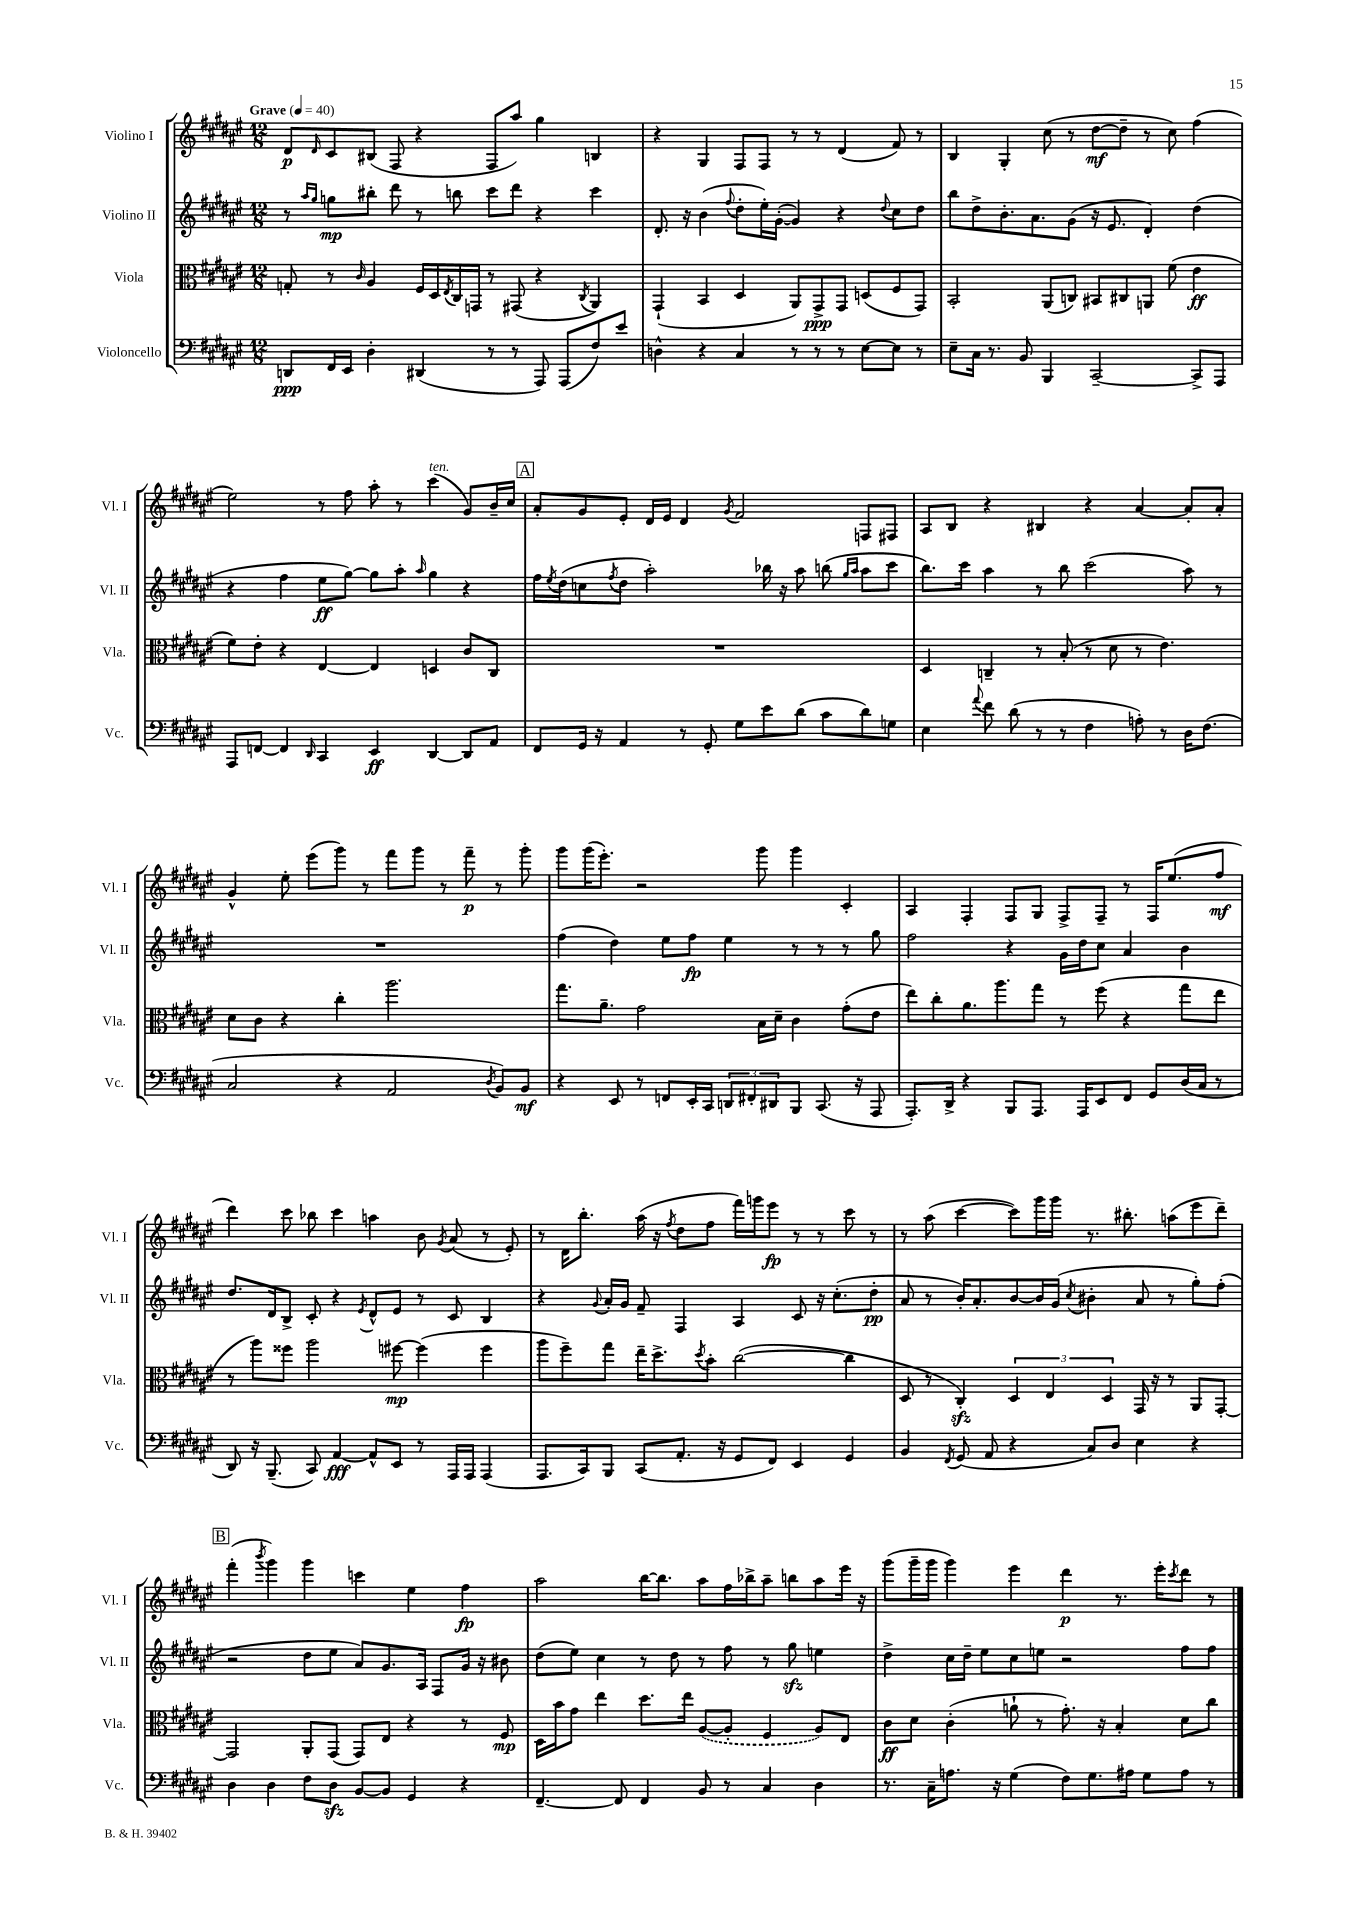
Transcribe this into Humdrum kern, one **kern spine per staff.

**kern	**kern	**kern	**kern
*staff4	*staff3	*staff2	*staff1
*clefF4	*clefC3	*clefG2	*clefG2
*k[f#c#g#d#a#e#]	*k[f#c#g#d#a#e#]	*k[f#c#g#d#a#e#]	*k[f#c#g#d#a#e#]
*M12/8	*M12/8	*M12/8	*M12/8
*MM40	*MM40	*MM40	*MM40
8DD/L	8G'/	8r	8d#/L
.	.	16qqaa#/LL	.
.	.	16qqgg#/JJ	16qqd#/
16FF#/L	8r	8gg\L	8c#/
16EE#/JJ	.	.	.
.	16qqc#/	.	.
4D#'\	4A#/	8bb#'\J	(8B#/J
.	.	8ddd#\	8F#/
(4DD#/	16F#/LL	8r	4r
.	16D#/	.	.
.	8qE#/	.	.
.	16C#/	8bb\	.
.	16GG/JJ	.	.
8r	8r	8ccc#\L	8F#/L
8r	(8GG#/	8ddd#\J	8aa#/J)
8AAA#/)	4r	4r	4gg#\
(8AAA#/L	.	.	.
.	8qC#/	.	.
8F#/)	4AA#/)	4ccc#\	4B/
8e#/J	.	.	.
=	=	=	=
4D^^\	(4GG#`/	8.d#'/	4r
.	.	16r	.
4r	4BB/	(4b\	4G#/
.	.	8qqff#/	.
4C#/	4D#/	8dd#'\L	8F#/L
.	.	16ee#'\L)	8F#/J
.	.	([16g#'\JJ	.
8r	8AA#/L)	4g#/])	8r
8r	8GG#^/	.	8r
8r	8GG#/J	4r	(4d#/
[8E#\L	(8D/L	.	.
.	.	8qqdd#/	.
8E#\]J	8F#/	8cc#\L	8f#/)
8r	8GG#/J)	8dd#\J	8r
=	=	=	=
8E#~\L	2BB'/	8bb\L	4B/
16C#\Jk	.	8dd#^\	.
8.r	.	.	.
.	.	8.b'\	4G#'/
8BB/	.	.	.
.	.	8.a#\	.
4BBB/	(8AA#/L	.	(8cc#\
.	8C/J)	(8g#\J	8r
[2CC#~/	8BB#/L	16r	[8dd#\L
.	.	8.e#/	.
.	8C#/	.	8dd#~\]J
.	8AA/J	4d#'/)	8r
.	(8f#\	.	8cc#\)
8CC#^/]L	4e#\	(4dd#\	(4ff#\
8AAA#/J	.	.	.
=	=	=	=
8AAA#/L	8f#\L)	4r	2ee#\)
[8FF/J	8e#'\J	.	.
4FF/]	4r	4ff#\	.
16qqDD#/	.	.	.
4CC#/	[4E#/	8ee#\L	8r
.	.	[8gg#\J)	8ff#\
4EE#/	4E#/]	8gg#\]L	8aa#'\
.	.	8aa#'\J	8r
.	.	16qqaa#/	.
[4DD#/	4D/	4gg#\	(4ccc#\
8DD#/]L	8c#/L	4r	8g#/L)
8AA#/J	8C#/J	.	16b~/L
.	.	.	16cc#/JJ
=	=	=	=
8FF#/L	1.r	16ff#\LL	8a#'/L
.	.	8qee#/	.
.	.	(16dd#\J	.
16GG#/Jk	.	8cc\	8g#/
16r	.	.	.
.	.	8qff#/	.
4AA#/	.	8dd#\J	8e#'/J
.	.	2aa#'\)	16d#/LL
.	.	.	16e#/JJ
8r	.	.	4d#/
8GG#'/	.	.	.
.	.	.	8qg#/
8G#\L	.	.	2f#/
8e#\	.	16bb-\	.
.	.	16r	.
(8d#\J	.	8aa#\	.
8c#\L	.	(8bb\	.
.	.	16qqgg#/LL	.
.	.	16qqaa#/JJ	.
8d#\)	.	8aa#\L	8F/L
8G\J	.	8ccc#\J	8F#/J
=	=	=	=
4E#\	4D#/	8.bb\L)	8A#/L
.	.	.	8B/J
.	.	16ccc#\Jk	.
8qqa#/	.	.	.
8f#\	4C~/	4aa#\	4r
(8d#\	.	.	.
8r	8r	8r	4B#/
8r	(8B'/	8bb\	.
4F#\	8r	(2ccc#\	4r
.	8d#\	.	.
8A'\)	8r	.	[4a#/
8r	4.e#\)	.	.
16D#\LK	.	8aa#\)	8a#'/]L
(8.F#\J	.	.	.
.	.	8r	8a#'/J
=	=	=	=
2C#/	8d#\L	1.r	4g#^^/
.	8c#\J	.	.
.	4r	.	8ee#'\
.	.	.	(8eee#\L
4r	4cc#'\	.	8ggg#\J)
.	.	.	8r
2AA#/	2.aa#\	.	8fff#\L
.	.	.	8ggg#\J
.	.	.	8r
.	.	.	8fff#~\
8qD#/	.	.	.
8BB/L)	.	.	8r
8BB/J	.	.	8ggg#'\
=	=	=	=
4r	8.gg#\L	(4ff#\	8ggg#\L
.	.	.	(16ggg#\K
.	8.a#~\J	.	8.eee#'\J)
8EE#/	.	4dd#\)	.
8r	2g#\	.	2r
8FF/L	.	8ee#\L	.
16EE#'/L	.	8ff#\J	.
16CC#/JJ	.	.	.
12DD/L	.	4ee#\	.
12FF#'/	.	.	.
.	16B\LL	.	8ggg#\
12DD#/	.	.	.
.	16d#~\JJ	.	.
8BBB/J	4c#\	8r	4ggg#\
(8.CC#/	.	8r	.
.	(8g#'\L	8r	4c#'/
16r	.	.	.
8AAA#/	8e#\J	8gg#\	.
=	=	=	=
8.AAA#'/L)	8ee#\L)	2ff#\	4A#/
.	8cc#'\	.	.
16DD#^/Jk	.	.	.
4r	8.a#\	.	4F#'/
.	8.aa#\	.	.
8BBB/L	.	4r	8F#/L
8.AAA#/J	8gg#\J	.	8G#/J
.	8r	16g#\LL	8F#^/L
16AAA#/LK	.	16dd#\J	.
8EE#/	(8ff#\	8cc#\J	8F#~/J
8FF#/J	4r	4a#/	8r
8GG#/L	.	.	16F#/LK
.	.	.	(8.ee#/
(16D#/L	8gg#\L	4b\	.
16C#/JJ	.	.	.
8r	8ee#\J	.	8ff#/J
=	=	=	=
8DD#/)	8r	8.dd#/L	4ddd#\)
16r	8aa#\L)	.	.
(8.BBB~/	.	16d#/k	.
.	8ff##\J	8B^/J	8ccc#\
8CC#/)	2aa#\	8c#'/	8bb-\
[4AA#/	.	4r	4ccc#\
.	.	8qe#/	.
8AA#^^/]L	.	8d#^^/L	4aa\
8EE#/J	[8ff#\	8e#/J	.
8r	(4ff#\]	8r	8b\
.	.	.	8qg#/
16AAA#/LL	.	8c#/	(8a#/
16AAA#/JJ	.	.	.
(4AAA#/	4ff#\	4B/	8r
.	.	.	8e#'/)
=	=	=	=
8.AAA#/L	8aa#\L	4r	8r
.	8ff#~\)	.	16d#\LK
16CC#/k)	.	.	8.bb'\J
.	.	8qqg#/	.
8BBB/J	8gg#\J	16a#'/LL	.
.	.	16g#/JJ	.
(8CC#/L	16ee#~\LK	8f#~/	(16aa#\
.	8.dd#^\	.	16r
.	.	.	8qff#/
8.AA#'/J	.	4F#/	8dd#\L
.	8qdd#/	.	.
.	8b'\J	.	8ff#\J
16r	.	.	.
8GG#/L	([2cc#\	4A#/	16fff#\LL)
.	.	.	16ggg\J
8FF#/J)	.	.	8eee#\J
4EE#/	.	8c#/	8r
.	.	16r	8r
.	.	(8.cc#'\L	.
4GG#/	4cc#\]	.	8ccc#\
.	.	8dd#'\J	8r
=	=	=	=
4BB/	8D#/	8a#/	8r
.	8r	8r	(8aa#\
8qFF#/	.	.	.
(8GG#/	4C#'/)	16b'/LK)	[4ccc#\
.	.	8.a#'/	.
8AA#/	.	.	.
4r	6D#/	[8b/	8ccc#\]L)
.	.	16b/]L	16ggg#\L
.	6E#/	.	.
.	.	(16g#/JJ	16ggg#\JJ
.	.	8qcc#/	.
8C#/L)	.	4b#'\	8.r
.	6D#/	.	.
8D#/J	.	.	.
.	.	.	8.bb#'\
4E#\	16GG#/	8a#/	.
.	16r	.	.
.	8r	8r	(8aa\L
4r	8AA#/L	8gg#'\L)	8eee#\
.	[8GG#'/J	(8ff#'\J	8ddd#~\J)
=	=	=	=
4D#\	2GG#/]	2r	(4fff#'\
.	.	.	8qbbb/
4D#\	.	.	4ggg#\)
8F#\L	8AA#'/L	8dd#\L	4ggg#\
8D#\J	(8GG#/J	8ee#\J	.
[8BB/L	8GG#/L)	8a#/L)	4ccc\
8BB/]J	8E#/J	8.g#/	.
4GG#/	4r	.	4ee#\
.	.	16A#/Jk	.
.	.	8F#/L	.
4r	8r	16g#/Jk	4ff#\
.	.	16r	.
.	8F#/	8b#\	.
=	=	=	=
[4.FF#~/	16D#\LL	(8dd#\L	2aa#\
.	16b\J	.	.
.	8g#\J	8ee#\J)	.
.	4ee#\	4cc#\	.
8FF#/]	.	.	.
4FF#/	8.dd#\L	8r	[16bb\LK
.	.	.	8.bb\]J
.	.	8dd#\	.
.	16ee#\Jk	.	.
8BB/	([8A#/L	8r	8aa#\L
8r	8A#'/]J	8ff#\	16ff#\L
.	.	.	16bb-^\J
4C#/	4F#/	8r	8aa#~\J
.	.	8gg#\	8bb\L
4D#\	8A#/L)	4ee\	8aa#\
.	8E#/J	.	16eee#\Jk
.	.	.	16r
=	=	=	=
8.r	8c#\L	4dd#^\	(8ggg#\L
.	8d#\J	.	16ggg#~\L
16C#~\LK	.	.	16ggg#\JJ
8.A\J	(4c#'\	16cc#\LL	4ggg#\)
.	.	16dd#~\JJ	.
.	.	8ee#\L	.
16r	.	.	.
(4G#\	8a`\	8cc#\	4eee#\
.	8r	8ee\J	.
8F#\L)	8.g#'\)	2r	4ddd#\
8.G#\	.	.	.
.	16r	.	.
.	4B'/	.	8.r
16A#\Jk	.	.	.
8G#\L	.	.	.
.	.	.	16eee#'\LK
.	.	.	8qccc#/
8A#\J	8d#\L	8ff#\L	8ddd#\J
8r	8cc#\J	8ff#\J	8r
==	==	==	==
*-	*-	*-	*-
